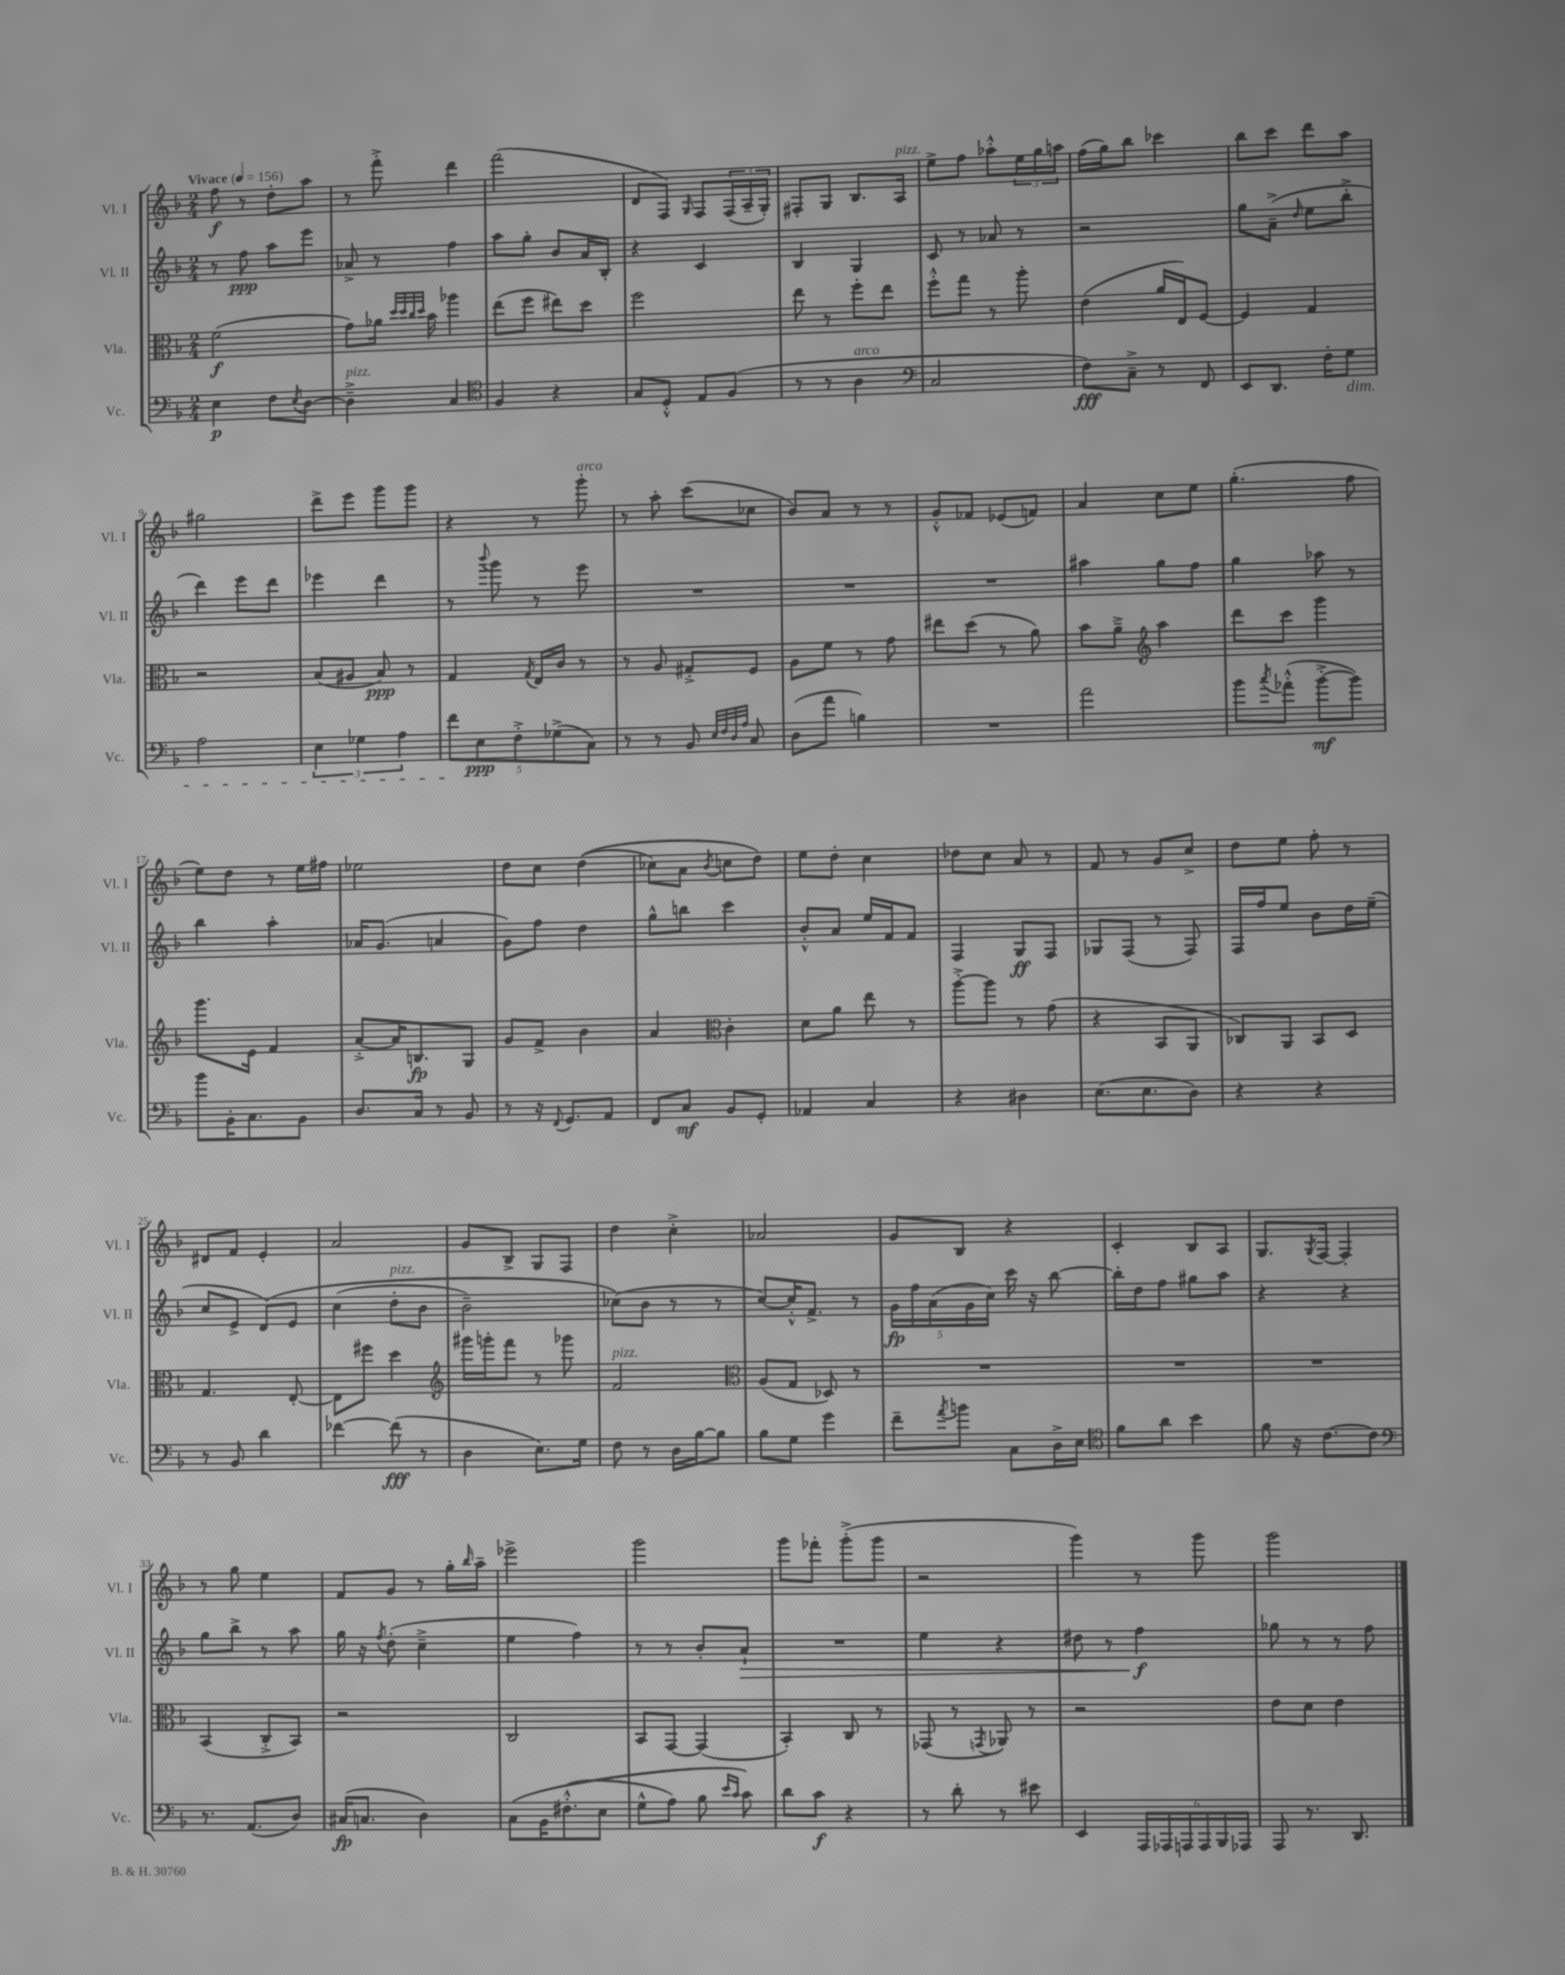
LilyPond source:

<<
\new StaffGroup <<
\new Staff = "s0" \with { instrumentName = "Vl. I" shortInstrumentName = "Vl. I" } {
    \clef treble \key f \major \numericTimeSignature \time 2/4 \tempo "Vivace" 4 = 156
    f''8\f r8 d''8-. a''8 |
    r8 f'''8-.-> d'''4 |
    f'''2( |
    d'8 f8) \grace { g16 } f8 \tuplet 3/2 { f16( a16-- g16-.) } |
    fis8-. g8 bes8. a16^\markup { \italic "pizz." } |
    e''8-> f''8 aes''8-.-^ \tuplet 3/2 { e''16 g''16 a''16 } |
    f''16( g''16) bes''8 ces'''4 |
    bes''8 c'''8 d'''8 a''8 |
    gis''2 |
    d'''8-> e'''8 g'''8 g'''8 |
    r4 r8 g'''8-.^\markup { \italic "arco" } |
    r8 a''8-. c'''8( ces''8 |
    bes'8) a'8 r8 r8 |
    g'8-.-^ fes'8 ees'8( f'8) |
    a'4 c''8 e''8 |
    g''4.-.( f''8 |
    e''8) d''8 r8 e''16 fis''16 |
    ees''2 |
    d''8 c''8 d''4(\( |
    ces''8) a'8 \acciaccatura { bes'8 } c''8 d''8\) |
    e''8 d''8-. c''4 |
    des''8 c''8 a'8 r8 |
    f'8 r8 g'8 c''8-> |
    d''8 e''8 f''8-. r8 |
    dis'8 f'8 e'4-. |
    a'2 |
    g'8 bes8-> g8 f8 |
    d''4 c''4-.-> |
    aes'2 |
    g'8 bes8 r4 |
    c'4-. bes8 a8 |
    g8. \acciaccatura { g8 } f16~ f4-. |
    r8 g''8 e''4 |
    f'8 g'8 r8 g''16-. \grace { bes''16 } a''16-- |
    ees'''2-> |
    g'''2 |
    g'''8 fes'''8-. g'''8-.->( g'''8 |
    r2 |
    g'''4) r8 g'''8 |
    g'''2 \bar "|." |
}
\new Staff = "s1" \with { instrumentName = "Vl. II" shortInstrumentName = "Vl. II" } {
    \clef treble \key f \major \numericTimeSignature \time 2/4
    r8 f''8\ppp a''8 e'''8 |
    aes'8-> r8 f''4 |
    a''8 g''8-. bes'8 a'16 bes16-. |
    r4 c'4 |
    bes4 g4 |
    c'8 r8 aes'8 r8 |
    r2 |
    g''8 a'8--->( \grace { d''16 } e''8 bes''8-.-> |
    d'''4) e'''8 d'''8 |
    ees'''4 d'''4 |
    r8 \appoggiatura { bes'''8 } g'''8 r8 e'''8 |
    R2 |
    R2 |
    R2 |
    ais''4 g''8 f''8 |
    g''4 aes''8 r8 |
    bes''4 a''4-. |
    aes'16 g'8.( a'4 |
    g'8) f''8 d''4 |
    g''8-^ b''8 c'''4 |
    bes'8-.-^ a'8 e''16 f'16 f'8 |
    f4 g8\ff f8 |
    ges8 f8( r8 f8) |
    f16 f''16 e''8 bes'8 d''16 e''16--( |
    c''8 e'8-> d'8)\( e'8 |
    c''4( d''8-.^\markup { \italic "pizz." } bes'8 |
    bes'2--) |
    ces''8(\) bes'8 r8 r8 |
    c''8~) c''16-.-^ f'8.-> r8 |
    \tuplet 5/4 { g'16\fp f''16 a'16( g'16 c''16) } c'''16 r16 bes''8~ |
    bes''16-. d''16 f''8 gis''8 a''8 |
    r4 r4 |
    g''8 bes''8-> r8 a''8 |
    g''16 r16 \acciaccatura { f''8 } d''8-.( c''4---> |
    e''4 f''4) |
    r8 r8 bes'8-. a'8-!\> |
    R2 |
    e''4 r4 |
    dis''8 r8 f''4\f\! |
    ges''8 r8 r8 f''8 \bar "|." |
}
\new Staff = "s2" \with { instrumentName = "Vla." shortInstrumentName = "Vla." } {
    \clef alto \key f \major \numericTimeSignature \time 2/4
    f'2\f( |
    g'8) aes'16 \grace { d''32 d''32 c''32 d''32 } bes'16 aes''4 |
    e''8( f''8 eis''8) d''8 |
    f''2 |
    e''8 r8 f''8-. e''8 |
    f''8-.-^ g''8 r8 a''8-. |
    e'4( a'16 e16) f8~ |
    f4 g4 |
    r2 |
    bes8( ais8 bes8\ppp) r8 |
    g4 \acciaccatura { g8 } e16 c'16 r8 |
    r8 a8 gis8-.-> f8 |
    a8 f'8 r8 g'8 |
    eis''8 d''8( r8 a'8) |
    bes'8 a'8---> \clef treble a''4 |
    d'''8 c'''8 g'''4 |
    g'''8. e'16 f'4 |
    a'8~-.-> a'16 b8.\fp g8 |
    g'8 f'8-> bes'4 |
    a'4 \clef alto c'4-. |
    d'8 a'8 e''8 r8 |
    a''8~-.-> a''8 r8 g'8( |
    r4 bes,8 a,8 |
    ces8) a,8 bes,8 d8 |
    g4. e8~-. |
    e8 fis''8 d''4 |
    \clef treble gis'''16 g'''16-. f'''8 r8 ges'''8 |
    f'2^\markup { \italic "pizz." } |
    \clef alto a8( g8 des8) r8 |
    R2 |
    R2 |
    R2 |
    bes,4( c8-.-> bes,8) |
    r2 |
    c2 |
    bes,8 g,8~ g,4( |
    bes,4-.) c8 r8 |
    ges,8( r8 \acciaccatura { g,8 } aes,8) r8 |
    r2 |
    e'8 d'8 e'4 \bar "|." |
}
\new Staff = "s3" \with { instrumentName = "Vc." shortInstrumentName = "Vc." } {
    \clef bass \key f \major \numericTimeSignature \time 2/4
    e4\p f8 \acciaccatura { e8 } d8~ |
    d4--->^\markup { \italic "pizz." } c4 |
    \clef tenor f4 r4 |
    g8 d8-.-^ e8 f8( |
    r8 r8 a4^\markup { \italic "arco" } |
    \clef bass c2 |
    f8\fff) c8---> r8 f,8 |
    e,8 d,8. f16-. g8\dim |
    a2 |
    \tuplet 3/2 { e4 ges4 a4 } |
    \tuplet 5/4 { f'8\! e8\ppp f8-.-> ges8->( c8) } |
    r8 r8 bes,8 \grace { e32 f32 d32 a32 } c8 |
    d8( a'8 b4) |
    R2 |
    a'2 |
    bes'8 \acciaccatura { c''8 } aes'8-.-^( bes'8~-.->\mf bes'8) |
    bes'8 bes,16-. c8. bes,8 |
    d8. c16 r8 bes,8 |
    r8 r16 \appoggiatura { f,8 } g,8. a,8 |
    f,8 c8\mf bes,8 g,8-. |
    aes,4 c4 |
    r4 dis4 |
    e8.( e8. d8) |
    r4 r4 |
    r8 bes,8 d'4 |
    fes'4~ fes'8\fff( r8 |
    d4 e8.) g16 |
    f8 r8 d16 bes16~ bes8 |
    bes8 g8 g'4 |
    f'8-- \acciaccatura { a'8 } b'8 c8 d16-> e16 |
    \clef tenor f'8 a'8 bes'4 |
    f'8 r16 c'8.~ c'8 |
    \clef bass r8. a,8.( d8) |
    cis16\fp( c8. d4) |
    c8\( bes,16 fis8.-.-^( e8 |
    g8-^ a8) bes8 \grace { e'16 c'16 } c'8\) |
    d'8 c'8\f r4 |
    r8 d'8-. r8 eis'8 |
    e,4 \tuplet 6/4 { a,,16 aes,,16 a,,16 a,,16 bes,,16 aes,,16 } |
    a,,8 r8. d,8. \bar "|." |
}
>>
>>
